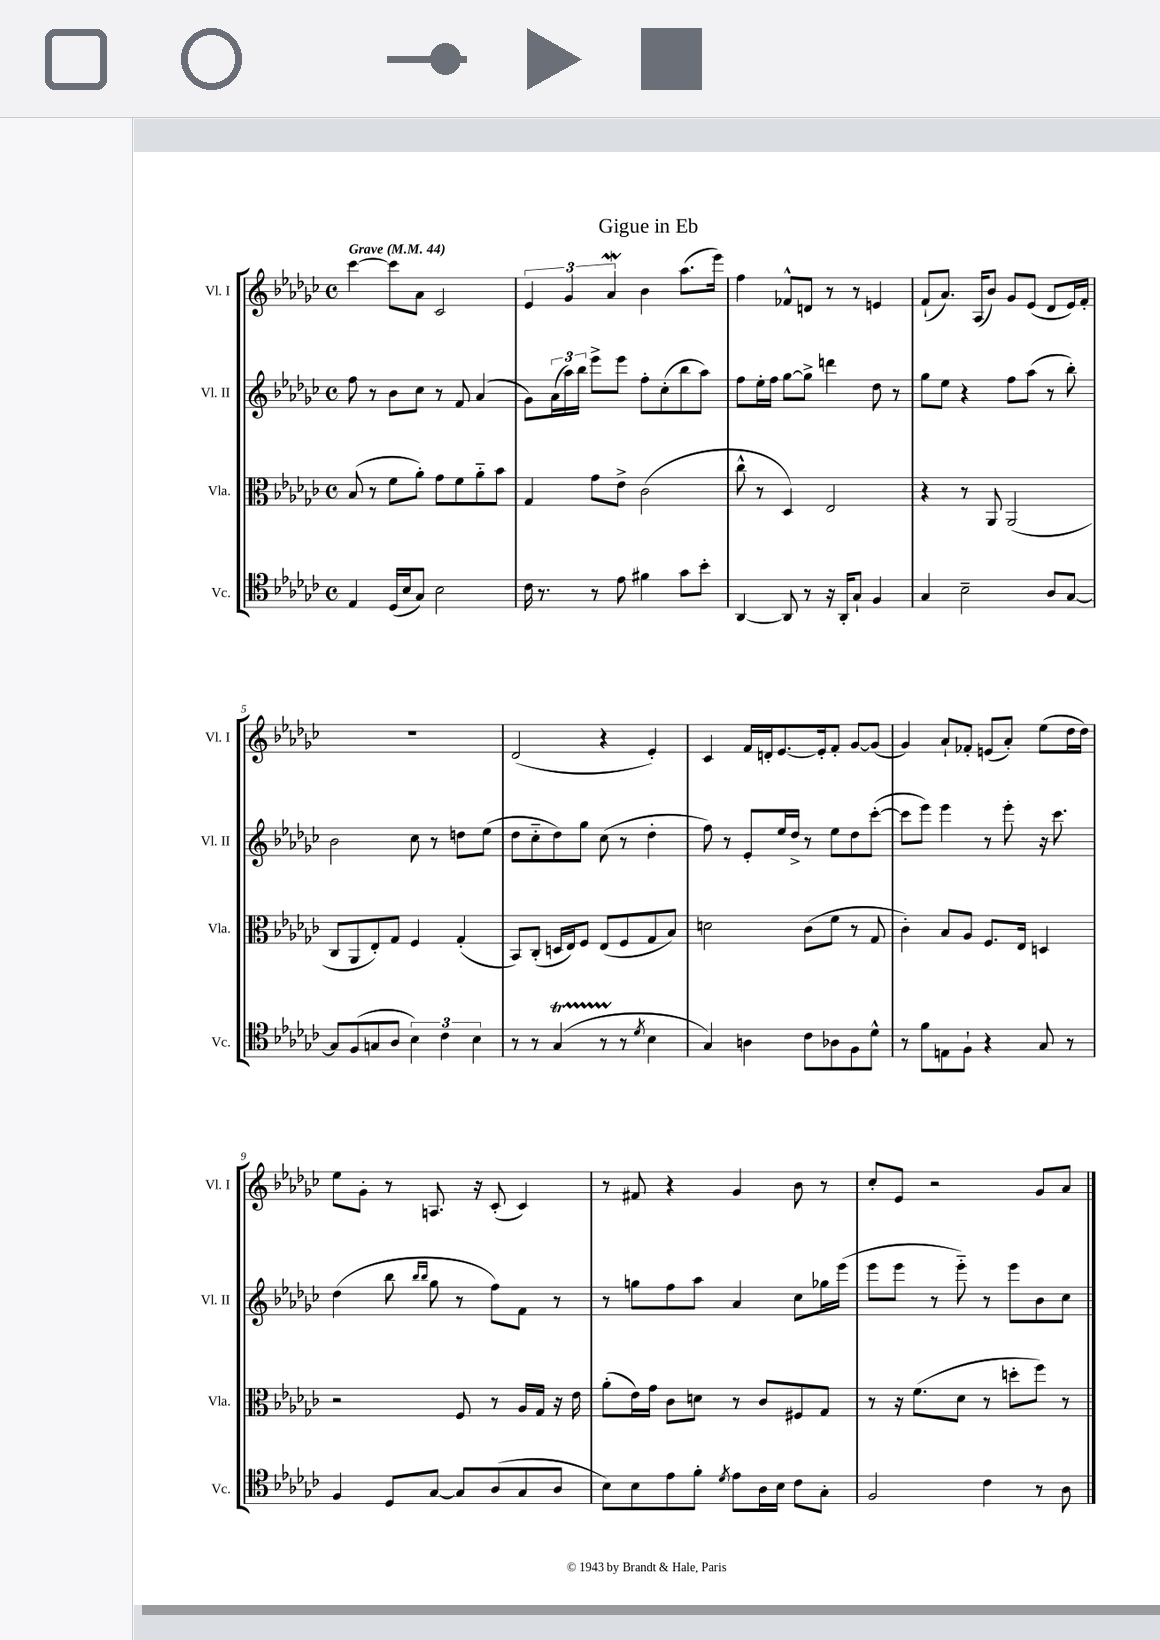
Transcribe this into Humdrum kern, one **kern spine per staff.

**kern	**kern	**kern	**kern
*part4	*part3	*part2	*part1
*staff4	*staff3	*staff2	*staff1
*I"Vc.	*I"Vla.	*I"Vl. II	*I"Vl. I
*I'Vc.	*I'Vla.	*I'Vl. II	*I'Vl. I
*clefC4	*clefC3	*clefG2	*clefG2
*k[b-e-a-d-g-c-]	*k[b-e-a-d-g-c-]	*k[b-e-a-d-g-c-]	*k[b-e-a-d-g-c-]
*M4/4	*M4/4	*M4/4	*M4/4
*met(c)	*met(c)	*met(c)	*met(c)
*MM44	*MM44	*MM44	*MM44
=1	=1	=1	=1
!	!	!	!LO:TX:a:B:t=Grave
4E-/	(8B-/	8ff\	[4ccc-\
.	8r	8r	.
(16D-/LL	8f\L	8b-\L	8ccc-\L]
16B-/J	.	.	.
8G-/J)	8a-'\J)	8cc-\J	8a-\J
2B-\	8g-\L	8r	2c-/
.	8f\	8f/	.
.	8a-\	(4a-/	.
.	8b-\J	.	.
=2	=2	=2	=2
16c-\	4G-/	8g-\L)	6e-/
8.r	.	.	.
.	.	(24a-\L	.
.	.	24aa-\)	6g-/
.	.	24bb-\JJ	.
8r	8g-\L	8eee-^\L	.
.	.	.	6a-W/
8e-\	8e-^\J	8eee-\J	.
4f#X\	(2c-\	8ff'\L	4b-\
.	.	(8cc-'\	.
8g-\L	.	8bb-\	(8.aa-\L
8b-'\J	.	8aa-\J)	.
.	.	.	16eee-\Jk)
=3	=3	=3	=3
[4AA-/	8cc-^^\	8ff\L	4ff\
.	8r	16ee-'\L	.
.	.	16ff\JJ	.
8AA-/]	4D-/)	[8gg-\L	8f-X^^/L
8r	.	8gg-^\J]	8dn/J
16r	2E-/	4dddn\	8r
16AA-'/KL	.	.	.
8G-`/J	.	.	8r
4F/	.	8dd-\	4en/
.	.	8r	.
=4	=4	=4	=4
4G-/	4r	8gg-\L	(8f`/L
.	.	8ee-\J	8.a-/J)
2B-~\	8r	4r	.
.	.	.	(16A-/KL
.	8AA-/	.	8b-/J)
.	(2AA-/	8ff\L	8g-/L
.	.	(8aa-\J	(8e-/J
8A-/L	.	8r	8d-/L
[8G-/J	.	8bb-'\)	16e-/L)
.	.	.	16f'/JJ
!!LO:LB:g=z
=5	=5	=5	=5
8G-/L]	8C-/L	2b-\	1r
(8F/	8AA-/	.	.
8Gn/	8E-'/)	.	.
8A-/J	8G-/J	.	.
6B-\)	4F/	8cc-\	.
.	.	8r	.
6c-\	.	.	.
.	(4G-'/	8ddn\L	.
6B-\	.	.	.
.	.	(8ee-\J	.
=6	=6	=6	=6
8r	8BB-/L)	8dd-\L	(2d-/
8r	(8C-'/J	8cc-\	.
(4G-T/	16Dn/LL	8dd-\)	.
.	16E-/J)	.	.
.	8F/J	8gg-\J	.
8r	(8E-/L	(8cc-\	4r
8r	8F/	8r	.
8qd-/	.	.	.
4B-\	8G-/	4dd-'\	4e-'/)
.	8B-/J)	.	.
=7	=7	=7	=7
4G-/)	2dn\	8ff\)	4c-/
.	.	8r	.
4An\	.	8e-'/L	16f/LL
.	.	.	16dn'/J
.	.	16ee-/L	[8.e-/
.	.	16dd-^/JJ	.
8c-\L	(8c-\L	8r	.
.	.	.	16e-'/k]
8A-X\	8f\J	8ee-\L	8f'/J
8F\	8r	8dd-\	[8g-/L
8d-^^\J	8G-/	([8ccc-'\J	(8g-/J]
=8	=8	=8	=8
8r	4c-'\)	8ccc-\L]	4g-/)
8f\L	.	8eee-\J)	.
8En\	8B-/L	4eee-\	8a-`/L
8F`\J	8A-/J	.	8f-X'/J
4r	8.F/L	8r	(8en/L
.	.	8eee-'\	8a-'/J)
.	16E-/Jk	.	.
8G-/	4Dn/	16r	(8ee-\L
.	.	8.ccc-\	.
8r	.	.	16dd-\L
.	.	.	16dd-\JJ)
!!LO:LB:g=z
=9	=9	=9	=9
4F/	2r	(4dd-\	8ee-\L
.	.	.	8g-'\J
8D-/L	.	8bb-\	8r
.	.	16qqbb-/LL	.
.	.	16qqbb-/JJ	.
[8G-/J	.	8gg-\	8.An/
8G-/L]	8F/	8r	.
.	.	.	16r
(8A-/	8r	8ff\L)	(8c-'/
8G-/	16A-/LL	8f\J	4c-/)
.	16G-/JJ	.	.
8A-/J	16r	8r	.
.	16e-\	.	.
=10	=10	=10	=10
8B-\L)	(8a-'\L	8r	8r
8B-\	16e-\L)	8ggn\L	8f#X/
.	16g-\JJ	.	.
8e-\	8c-\L	8ff\	4r
8f'\J	8dn\J	8aa-\J	.
8qd-/	.	.	.
8e-\L	8r	4a-/	4g-/
16A-\L	8c-/L	.	.
16B-\JJ	.	.	.
8c-\L	8F#X/	8cc-\L	8b-\
8G-'\J	8G-/J	16gg-X\L	8r
.	.	(16eee-\JJ	.
=11	=11	=11	=11
2F/	8r	8eee-\L	8cc-'/L
.	16r	8eee-\J	8e-/J
.	(8.f\L	.	.
.	.	8r	2r
.	8d-\J	8eee-\)	.
4c-\	8r	8r	.
.	8ddn'\L	8eee-\L	.
8r	8ff\J)	8b-\	8g-/L
8A-\	8r	8cc-\J	8a-/J
==	==	==	==
*-	*-	*-	*-
